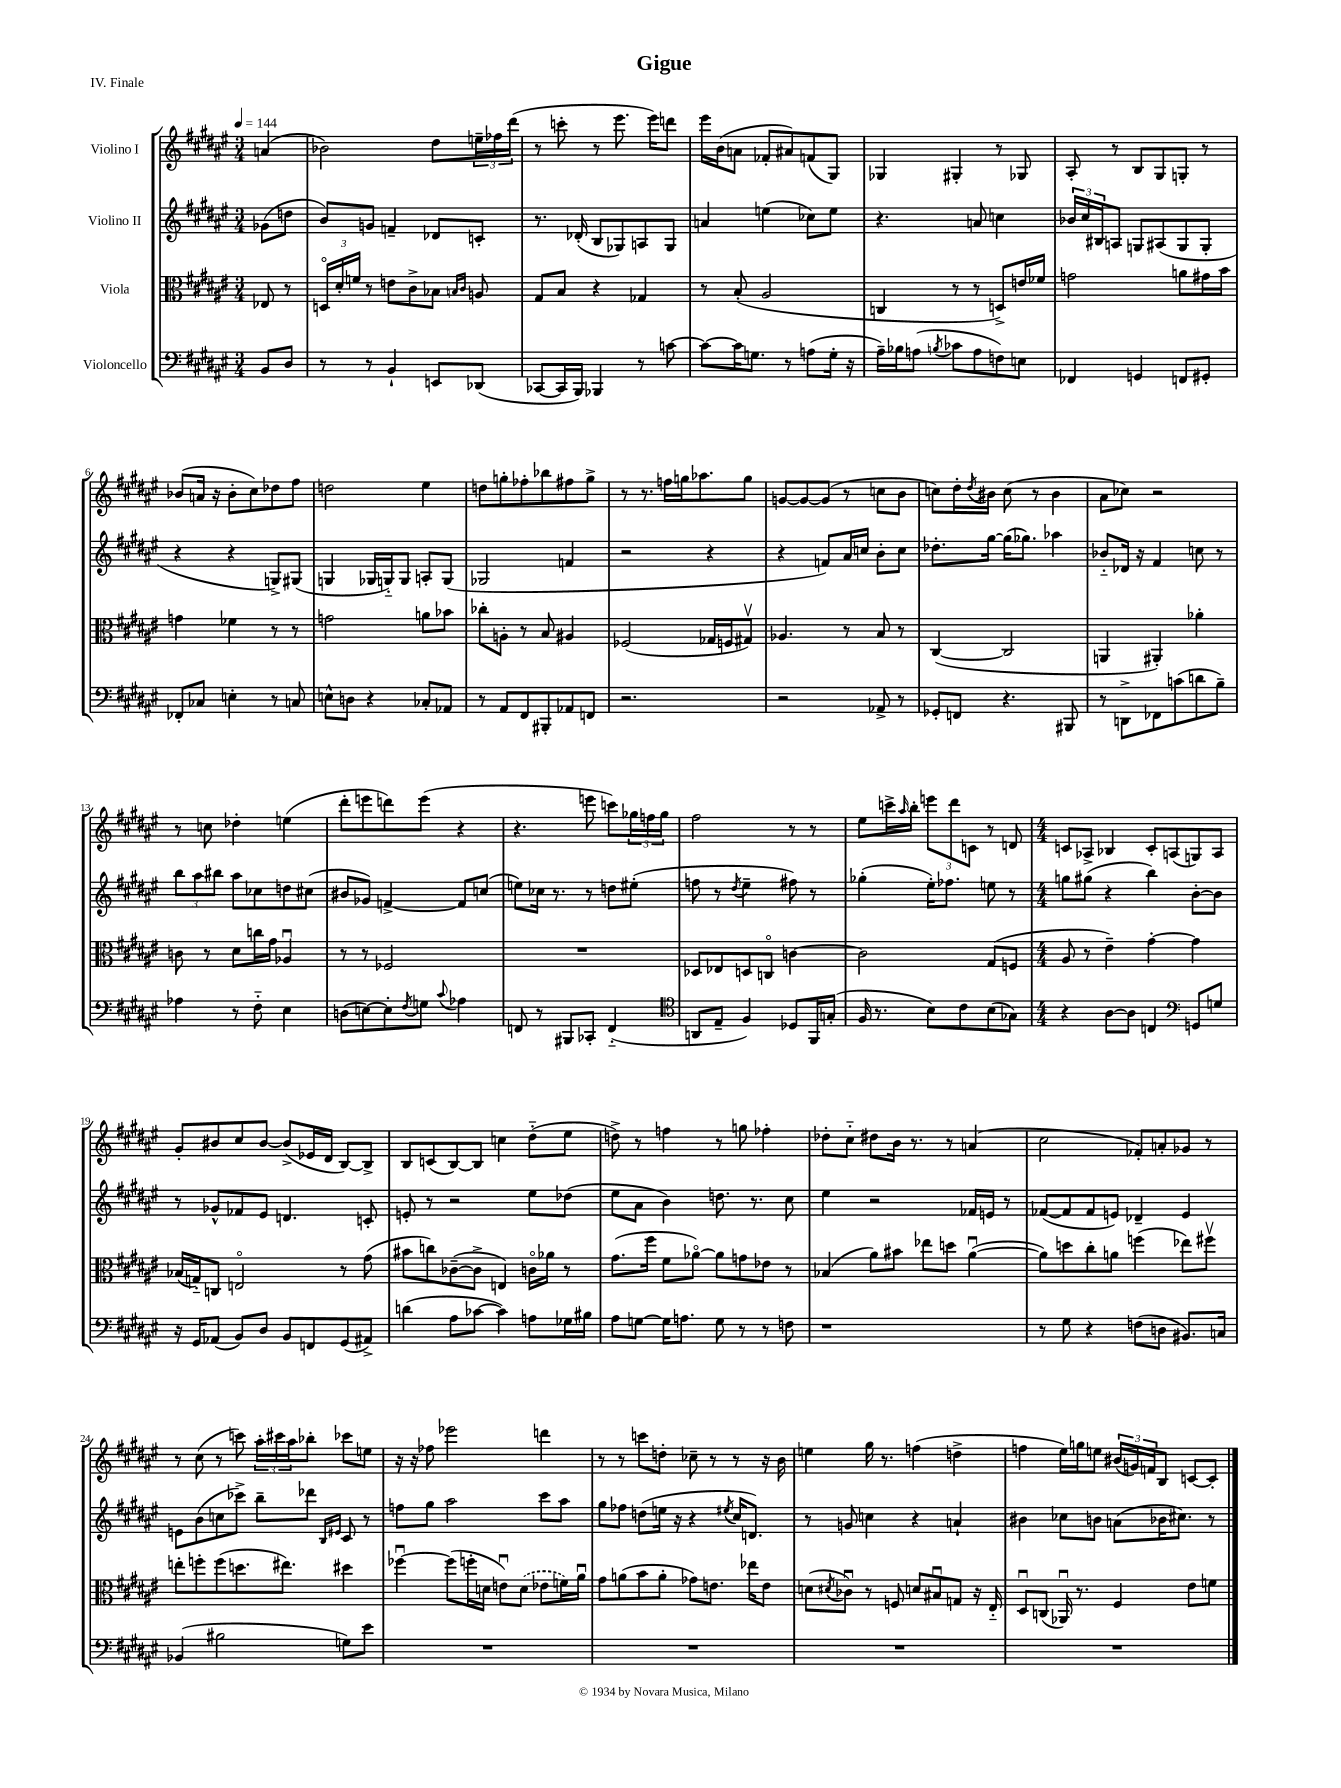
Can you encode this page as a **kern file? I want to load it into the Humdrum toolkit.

**kern	**kern	**kern	**kern
*part4	*part3	*part2	*part1
*staff4	*staff3	*staff2	*staff1
*I"Violoncello	*I"Viola	*I"Violino II	*I"Violino I
*clefF4	*clefC3	*clefG2	*clefG2
*k[f#c#g#d#a#e#]	*k[f#c#g#d#a#e#]	*k[f#c#g#d#a#e#]	*k[f#c#g#d#a#e#]
*M3/4	*M3/4	*M3/4	*M3/4
*MM144	*MM144	*MM144	*MM144
=	=	=	=
8BB/L	8E-X/	(8g-X\L	(4an/
8D#/J	8r	8ddn\J	.
=1	=1	=1	=1
8r	24Dn/LL	8b/L)	2b-X\)
.	24d#'/	.	.
.	24fn/JJ	.	.
8r	8r	8gn/J	.
4BB`/	8en\L	4fn~/	.
.	8c#^\	.	.
8EEn/L	8B-X\J	8d-X/L	8dd#\L
.	16qqBn/LL	.	.
.	16qqc#/JJ	.	.
(8DD-X/J	8An/	8cn'/J	24een~\L
.	.	.	24ff-X\
.	.	.	(24ddd#\JJ
=2	=2	=2	=2
[8CC-X/L	8G#/L	8.r	8r
16CC-/L]	8B/J	.	8cccn'\
16BBB/JJ)	.	(16d-X'/	.
4BBB-X/	4r	8B/L	8r
.	.	8G-X/)	8.eee#\
8r	4G-X/	8An/	.
.	.	.	16eee#\KL)
[8cn\	.	8G-/J	8dddn\J
=3	=3	=3	=3
8c\L_	8r	4an/	16eee#\LL
.	.	.	(16b\J
16c\K]	(8B'/	.	8an\J
8.Gn\J	.	.	.
.	2A#/	(4een\	8f-X'/L
8r	.	.	8a#X/)
(8An\L	.	8cc-X\L)	(8fn/
16G'\Jk	.	8ee\J	8G#/J)
16r	.	.	.
=4	=4	=4	=4
16A#~\LL)	4Cn/	4.r	4G-X/
16B-X\J	.	.	.
(8An\J	.	.	.
8qBn/	.	.	.
8c-X\L	8r	.	4G#X'/
8A\	8r	8an/	.
8Fn\)	8Dn^/L)	4ccn\	8r
8En\J	16en/L	.	8G-X/
.	16f-X/JJ	.	.
=5	=5	=5	=5
4FF-X/	2gn\	24b-X/LL	8A#'/
.	.	24cc#/	.
.	.	24B#X/J	.
.	.	8An/J	8r
4GGn/	.	8Gn/L	8B/L
.	.	(8A#X/	8G#/
8FFn/L	8an\L	8G/	8Gn'/J
8GG#X'/J	16g#X\L	8G'/J	8r
.	16b\JJ	.	.
!!LO:LB:g=z
=6	=6	=6	=6
8FF-X'/L	4gn\	4r	(8b-X/L
8C-X/J	.	.	16an/Jk
.	.	.	16r
4En'\	4f-X\	4r	8b-'\L
.	.	.	8cc#\)
8r	8r	8Gn^/L)	8dd-X\
8Cn/	8r	(8G#X/J	8ff#\J
=7	=7	=7	=7
8En^^\L	2gn\	4Gn/	2ddn\
8Dn\J	.	.	.
4r	.	16G-X/LL	.
.	.	16Gn/J)	.
.	.	8G/J	.
8C-X'/L	8an\L	8An'/L	4ee#\
8AA-X/J	8b-X\J	(8G/J	.
=8	=8	=8	=8
8r	8cc-X'\L	2G-X/	8ddn\L
8AA#/L	8An'\J	.	8ggn'\
8FF#/	8r	.	8ff-X'\
8BBB#X'/	8B/	.	8bb-X\
8AA-X/	4A#X/	4fn/	8ff#X\
8FFn/J	.	.	8gg^\J
=9	=9	=9	=9
2.r	(2F-X/	2r	8r
.	.	.	8.r
.	.	.	16ffn\LL
.	.	.	16ggn\J
.	.	.	8.aa-X\
.	16G-X/LL	4r	.
.	16Fn/J	.	.
.	8G#Xv/J)	.	8gg\J
=10	=10	=10	=10
2r	4.A-X/	4r	[8gn/L
.	.	.	8g/_
.	.	8fn/L)	(8g/J]
.	8r	16a#/L	8r
.	.	16ccn/JJ	.
8AA-X^/	8B/	8b'\L	8ccn\L
8r	8r	8cc\J	8b\J
=11	=11	=11	=11
8GG-X'/L	([4C#/	8.dd-X'\L	8ccn\L)
8FFn/J	.	.	16dd#'\L
.	.	.	8qdd#/
.	.	[16gg#\Jk	16b#X\JJ
4.r	2C#/]	(16gg#\KL]	(8cc\
.	.	8.gg-X\J)	.
.	.	.	8r
.	.	4aa-X\	4b#\
8BBB#X/	.	.	.
=12	=12	=12	=12
8r	4AAn/	8b-X/L	8a#\L
8DDn^\L	.	16d-X/Jk	8cc-X\J)
.	.	16r	.
8FF-X\	4AA#X'/)	4f#/	2r
(8cn\	.	.	.
8dn\	4a-X'\	8ccn\	.
8B~\J)	.	8r	.
!!LO:LB:g=z
=13	=13	=13	=13
4A-X\	8cn\	12bb\L	8r
.	.	12aa#\	.
.	8r	.	8ccn\
.	.	12bb#X\J	.
8r	8d#\L	8aa#\L	4dd-X'\
8F#\	16ccn\L	8cc-X\	.
.	16g#\JJ	.	.
4E#\	4A-Xu/	8ddn\	(4een\
.	.	(8cc#X\J	.
=14	=14	=14	=14
(8Dn\L	8r	8b#X/L	8ddd#'\L
[8En\)	8r	8g-X/J)	8eeen\
8E'\]	2F-X/	[4fn^/	8dddn\)
8qF#/	.	.	.
8Gn\J	.	.	(8eee\J
8qqc#/	.	.	.
4A-X\	.	8f/L]	4r
.	.	(8ccn/J	.
=15	=15	=15	=15
8FFn/	2.r	8een\L)	4.r
8r	.	16cc-X\Jk	.
.	.	8.r	.
8BBB#X/L	.	.	.
8CC-X'/J	.	8r	8eeen\
(4FF/	.	8ddn\L	8cccn\L)
.	.	(8ee#X'\J	24gg-X\L
.	.	.	24ffn\
.	.	.	24gg-\JJ
=16	=16	=16	=16
*clefC4	*	*	*
8AAn/L	8D-X/L	8ffn\	2ff#\
8E#~/J	8E-X/	8r	.
.	.	8qdd#/	.
4F#/)	8Dn/	4ee#~\	.
.	8Cn/J	.	.
8D-X/L	[4cn\	8ff#X\)	8r
16FF#/L	.	8r	8r
(16Gn'/JJ	.	.	.
=17	=17	=17	=17
16F#/	2c\]	(4gg-X'\	8ee#\L
8.r	.	.	.
.	.	.	16cccn^\L
.	.	.	16qqaa#/
.	.	.	16bb'\JJ
8B\L)	.	16ee#'\KL)	12eeen\L
.	.	8.ff-X\J	.
.	.	.	12ddd#\
8c#\	.	.	.
.	.	.	12cn\J
(8B\	(8G#/L	8een\	8r
8G-X\J)	8Fn/J	8r	8dn/
=18	=18	=18	=18
*M4/4	*M4/4	*M4/4	*M4/4
4r	8A#/	8ggn\L	8cn/L
.	8r	(8gg#X\J	8A-X^/J
[8A#\L	4e#~\)	4r	4B-X/
8A#\J]	.	.	.
4Cn/	[4g#'\	4bb\)	8c'/L
.	.	.	(8An/
*clefF4	*	*	*
8GGn/L	4g#\]	[8b'\L	8Gn/)
8Gn/J	.	8b\J]	8A/J
!!LO:LB:g=z
=19	=19	=19	=19
16r	(16B-X/LL	8r	8g#'/L
16GG#/KL	16Gn/J)	.	.
(8AA-X/J	8Cn/J	8g-X^^/L	8b#X/
8BB/L)	2En/	8f-X/	8cc#/
8D#/J	.	8e#/J	[8b#/J
8BB/L	.	4.dn/	(8b#^/L]
8FFn/	.	.	16e-X/L
.	.	.	16d#/JJ
(8GG#/	8r	.	[8B/L)
8AA#X^/J)	(8g#\	8cn'/	8B^/J]
=20	=20	=20	=20
(4dn\	8b#X\L	8en'/	8B/L
.	8ccn\)	8r	(8cn/
8A#\L	([8c-X~\	2r	[8B/)
[8c-X\J	8c-^\J]	.	8B/J]
4c-\])	4En/)	.	4ccn\
8An\L	16cn\LL	8ee#\L	(8dd#\L
.	16a-X\JJ	.	.
16G-X\L	8r	(8dd-X\J	8ee#\J
16B#X\JJ	.	.	.
=21	=21	=21	=21
8A#\L	(8.g#\L	8ee#\L	8ddn^\)
[8Gn\J	.	8a#\J	8r
.	16ff#\Jk	.	.
16G\KL]	8f#\L	4b\)	4ffn\
8.An\J	.	.	.
.	[8a-X\J)	.	.
8G\	8a-\L]	8.ddn\	8r
8r	8gn\	.	8ggn\
.	.	8.r	.
8r	8e-X\J	.	4ff-X'\
8Fn\	8r	8cc#\	.
=22	=22	=22	=22
1r	(4B-X/	4ee#\	8dd-X'\L
.	.	.	8cc#\J
.	8a#\L)	2r	8dd#X\L
.	8b#X\J	.	16b\Jk
.	.	.	8.r
.	8ee-X\L	.	.
.	8ddn\J	.	8r
.	([4a#u\	16f-X/LL	(4an/
.	.	16en/JJ	.
.	.	8r	.
=23	=23	=23	=23
8r	8a#\L])	([8f-X/L	2cc#\
8G#\	8ddn\	8f-/]	.
4r	8cc#'\	8f-/	.
.	8an\J	8en/J)	.
(8Fn\L	(4ffn\	4d-X~/	8f-X'/L)
8Dn\J	.	.	8an'/
8.BB#X/L)	8ee-X\L)	4e/	8g-X/J
.	8ff#Xv\J	.	8r
16Cn/Jk	.	.	.
!!LO:LB:g=z
=24	=24	=24	=24
(4BB-X/	8een'\L	8en\L	8r
.	8ffn'\	(8b\	(8cc#\
2B#X\	(8ff\	8ccn\	8r
.	8.ddn\	8ccc-X^\J)	8cccn\)
.	.	8bb~\L	24aa#'\LL
.	.	.	24ccc#X\
.	8.ee#X\J)	.	.
.	.	.	24aa#\J
.	.	8ddd-X\J	8bb-X'\J
.	.	16qqB/LL	.
.	.	16qqe#X/JJ	.
8Gn\L)	4dd#X\	8c#/	8ccc-X\L
8e#\J	.	8r	8een\J
=25	=25	=25	=25
1r	[4ff-Xu\	8ffn\L	16r
.	.	.	16r
.	.	8gg#\J	8ff-X\
.	(8ff-\L]	2aa#\	2eee-X\
.	16ffn'\L	.	.
.	16dn\JJ	.	.
.	8enu\L)	.	.
.	(8d\J	.	.
.	8e-X\L	8ccc#\L	4dddn\
.	16fn\L)	8aa#\J	.
.	16a#u\JJ	.	.
=26	=26	=26	=26
1r	8g#\L	8gg#\L	8r
.	(8an\	8ff-X\J	8r
.	8b\	(8ddn\L	8cccn\L
.	8a'\J	16een\Jk	8ddn'\J
.	.	16r	.
.	8g-X\L)	4r	8cc-X~\
.	8.en\J	.	8r
.	.	8qee#X/	.
.	.	16cc#/KL	8r
.	16ee-X\KL	8.dn/J)	.
.	8e\J	.	16r
.	.	.	16b\
=27	=27	=27	=27
1r	(8dn\L	8r	4een\
.	8qd#X/	.	.
.	8c-Xu\J)	8gn/	.
.	8r	4ccn\	16gg#\
.	.	.	8.r
.	8Fn/	.	.
.	8dn/L	4r	(4ffn\
.	8B#Xu/	.	.
.	8Gn/J	4an`/	4ddn^\
.	16r	.	.
.	16E#/	.	.
=28	=28	=28	=28
1r	8D#u/L	4b#X\	4ffn\
.	(8Cn/J	.	.
.	16AA-Xu/)	8cc-X\L	16ee#\LL)
.	8.r	.	16ggn\J
.	.	8bn\J	8een\J
.	4F#/	(8an\L	(24b#X/LL
.	.	.	24gn/)
.	.	.	24fn/J
.	.	16b-X\K	8B/J
.	.	8.cc#X\J)	.
.	8e#\L	.	[8cn/L
.	8fn\J	8r	8c'/J]
==	==	==	==
*-	*-	*-	*-
